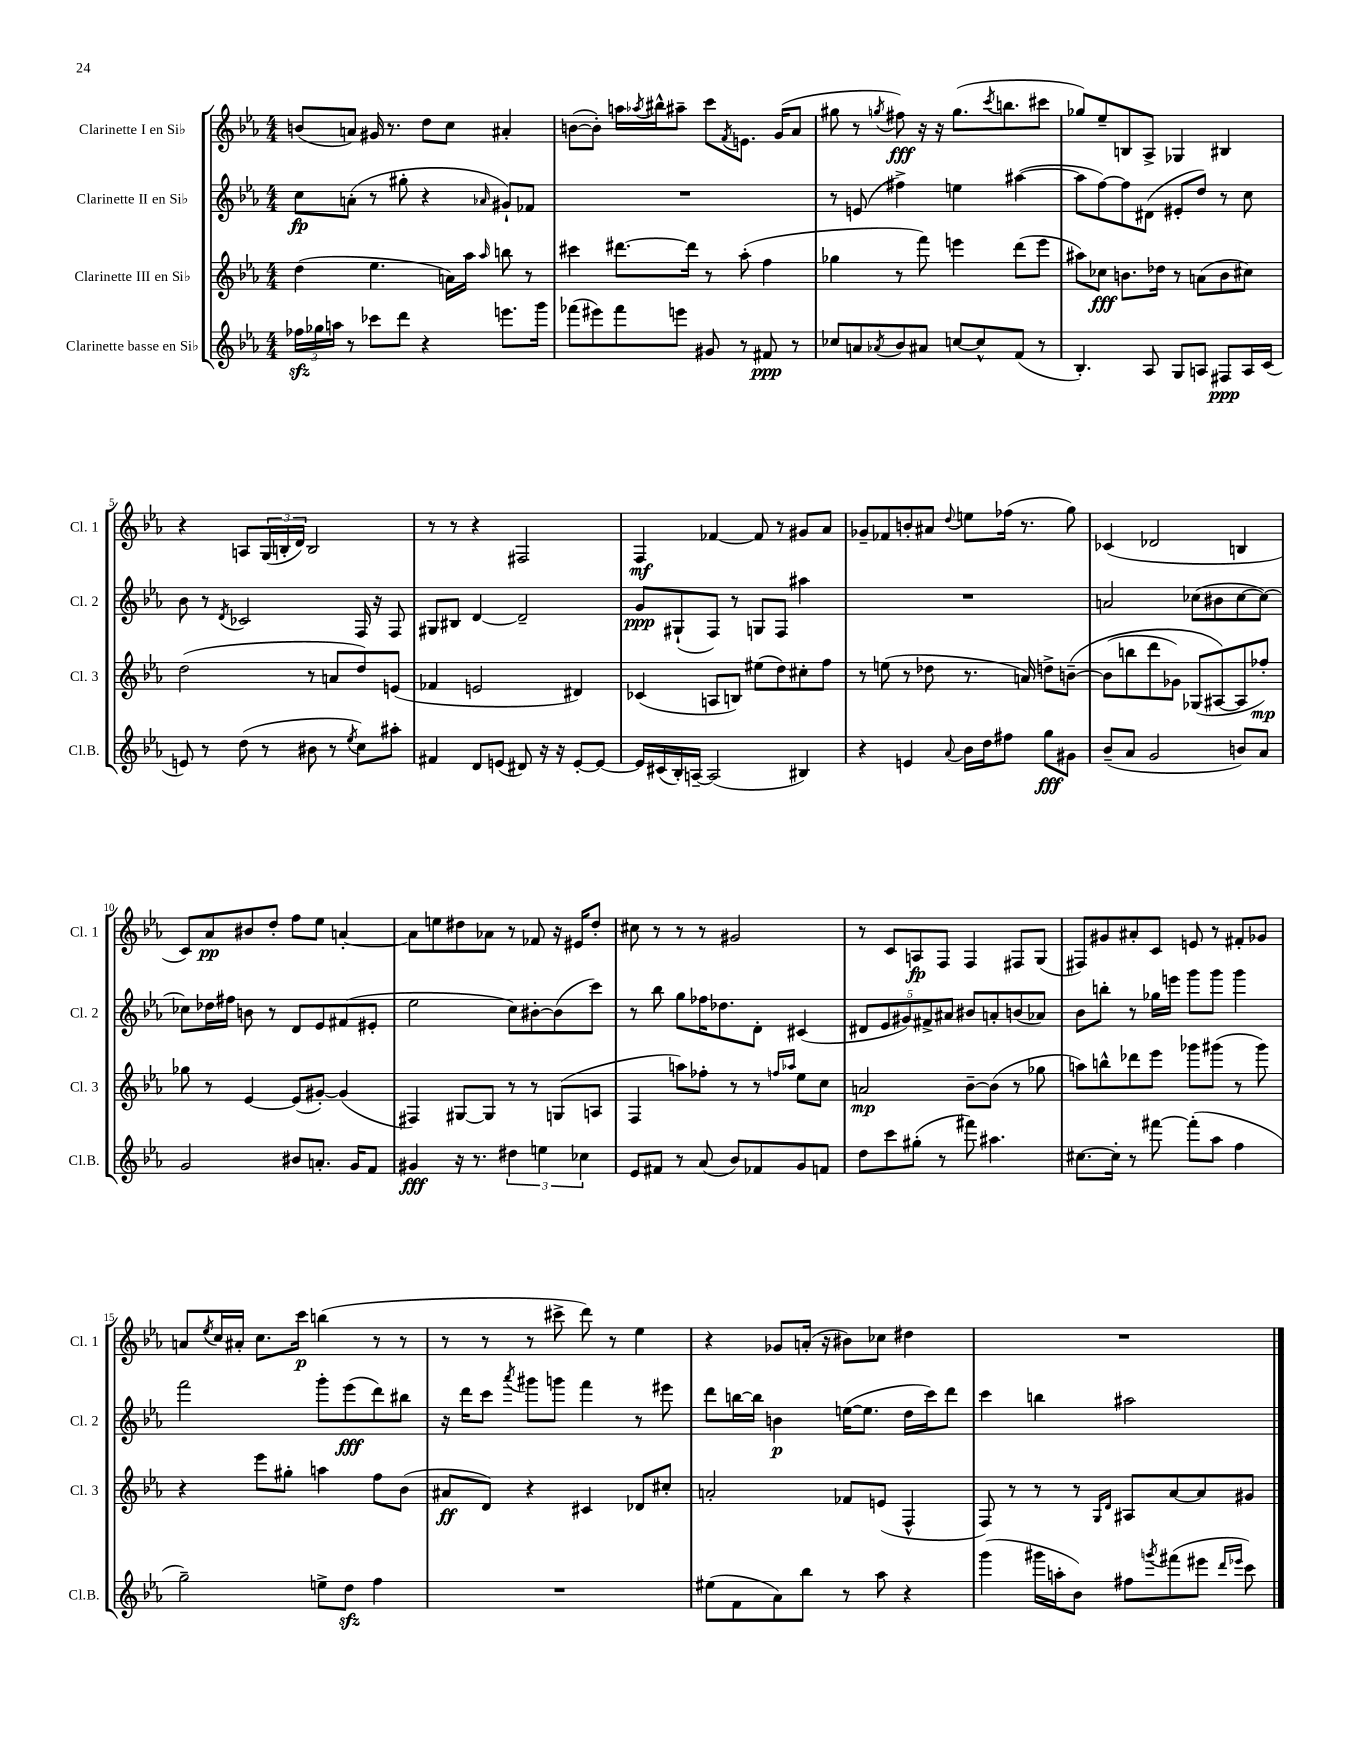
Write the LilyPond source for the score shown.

<<
\new StaffGroup <<
\new Staff = "s0" \with { instrumentName = "Clarinette I en Sib" shortInstrumentName = "Cl. 1" } {
    \clef treble \key ees \major \numericTimeSignature \time 4/4
    b'8( a'8) gis'16 r8. d''8 c''8 ais'4-. |
    b'8~( b'8-.) a''16 \acciaccatura { aes''8 } bis''16-^ ais''8-- c'''8 \acciaccatura { f'8 } e'8. g'16( aes'8 |
    gis''8 r8 \acciaccatura { g''8 } fis''8\fff) r16 r16 g''8.( \acciaccatura { c'''8 } b''8. cis'''8 |
    ges''8) ees''8-- b8 aes8-> ges4 bis4 |
    r4 a8 \tuplet 3/2 { g16( b16-. d'16) } b2 |
    r8 r8 r4 fis2 |
    f4\mf fes'4~ fes'8 r8 gis'8 aes'8 |
    ges'8-- fes'8 b'8-. ais'8 \appoggiatura { d''8 } e''8 fes''16( r8. g''8) |
    ces'4( des'2 b4 |
    c'8) aes'8\pp bis'8 d''8-. f''8 ees''8 a'4~-. |
    a'8 e''8 dis''8 aes'8 r8 fes'8 r16 eis'16 dis''8-. |
    cis''8 r8 r8 r8 gis'2 |
    r8 c'8 a8\fp f8 f4 fis8 g8( |
    fis8) gis'8 ais'8-. c'8 e'8 r8 fis'8-. ges'8 |
    a'8 \acciaccatura { ees''8 } c''16 ais'16-. c''8. c'''16\p b''4( r8 r8 |
    r8 r8 r8 cis'''8-> d'''8) r8 ees''4 |
    r4 ges'8 a'16-.( r16 bis'8) ces''8 dis''4 |
    R1 \bar "|." |
}
\new Staff = "s1" \with { instrumentName = "Clarinette II en Sib" shortInstrumentName = "Cl. 2" } {
    \clef treble \key ees \major \numericTimeSignature \time 4/4
    c''8\fp a'8-.( r8 gis''8-. r4 \grace { aes'16 } gis'8-!) fes'8 |
    R1 |
    r8 e'8( fis''4->) e''4 ais''4~( |
    ais''8 f''8~) f''8 dis'8( eis'8-. d''8) r8 c''8 |
    bes'8 r8 \acciaccatura { d'8 } ces'2 f16 r16 f8 |
    gis8 bis8 d'4~ d'2-- |
    g'8\ppp gis8-!( f8) r8 g8 f8 ais''4 |
    R1 |
    a'2 ces''8( bis'8 ces''8~ ces''8~) |
    ces''8 des''16 fis''16 b'8 r8 d'8 ees'8 fis'8( eis'8-. |
    ees''2 c''8) bis'8~-. bis'8( c'''8) |
    r8 bes''8 g''8 fes''16 des''8. d'8-. cis'4( |
    \tuplet 5/4 { dis'8 ees'8 gis'8) fis'8-> ais'8 } bis'8 a'8-. b'8( aes'8) |
    bes'8 b''8-. r8 ges''16 e'''16 g'''8 g'''8 g'''4 |
    f'''2 g'''8-. ees'''8\fff( d'''8) bis''8 |
    r16 d'''16 c'''8 \acciaccatura { aes'''8 } gis'''8 g'''8 f'''4 r8 eis'''8 |
    d'''8 b''16~ b''16 b'4\p e''16~( e''8. d''16 c'''16) d'''8 |
    c'''4 b''4 ais''2 \bar "|." |
}
\new Staff = "s2" \with { instrumentName = "Clarinette III en Sib" shortInstrumentName = "Cl. 3" } {
    \clef treble \key ees \major \numericTimeSignature \time 4/4
    d''4( ees''4. a'16) aes''16 \grace { aes''16 } b''8 r8 |
    cis'''4 dis'''8.~ dis'''16 r8 aes''8-.( f''4 |
    ges''4 r8 f'''8) e'''4 d'''8( e'''8 |
    ais''8) ces''8\fff b'8. des''16 r8 a'8( b'8 cis''8) |
    d''2( r8 a'8 d''8) e'8( |
    fes'4 e'2 dis'4) |
    ces'4( a8 b8) eis''8( d''8) cis''8-. f''8 |
    r8 e''8( r8 des''8 r8. a'16) d''8-> b'8~--\( |
    b'8( b''8 d'''8 ges'8) ges8( ais8~\) ais8 fes''8-.\mp) |
    ges''8 r8 ees'4~ ees'8( gis'8~-.) gis'4( |
    fis4) gis8~ gis8 r8 r8 g8( a8 |
    f4 a''8) fes''8-. r8 r8 \grace { f''16 aes''16 } ees''8 c''8 |
    a'2\mp bes'8~-- bes'8( r8 ges''8 |
    a''8) b''8-^ des'''8 ees'''8 ges'''8 gis'''8( r8 gis'''8) |
    r4 ees'''8 gis''8-. a''4 f''8 bes'8( |
    ais'8\ff d'8) r4 cis'4 des'8 cis''8-. |
    a'2-. fes'8 e'8( f4-^ |
    f8) r8 r8 r8 \grace { g16 d'16 } ais8 aes'8~ aes'8 gis'8 \bar "|." |
}
\new Staff = "s3" \with { instrumentName = "Clarinette basse en Sib" shortInstrumentName = "Cl.B." } {
    \clef treble \key ees \major \numericTimeSignature \time 4/4
    \tuplet 3/2 { fes''16\sfz ges''16 a''16 } r8 ces'''8 d'''8 r4 e'''8. g'''16 |
    fes'''8( eis'''8) fes'''8 e'''8 gis'8 r8 fis'8\ppp r8 |
    ces''8 a'8 \acciaccatura { aes'8 } bes'8 ais'8 c''8~ c''8-^ f'8( r8 |
    bes4.-.) aes8 g8 a8 fis8\ppp a16 c'16( |
    e'8) r8 d''8( r8 bis'8 r8 \acciaccatura { ees''8 } c''8) ais''8-. |
    fis'4 d'8 e'8( dis'8) r16 r16 e'8~-. e'8~ |
    e'16 cis'16( bes16-.) a16~-- a2( bis4) |
    r4 e'4 \appoggiatura { aes'8 } bes'16 d''16 fis''8 g''8\fff gis'8 |
    bes'8--( aes'8 g'2 b'8) aes'8 |
    g'2 bis'8 a'8.-. g'16 f'8 |
    gis'4\fff r16 r8. \tuplet 3/2 { dis''4 e''4 ces''4 } |
    ees'8 fis'8 r8 aes'8( bes'8) fes'8 g'8 f'8 |
    d''8 c'''8 gis''8-.( r8 fis'''8) ais''4. |
    cis''8.~ cis''16-. r8 fis'''8~ fis'''8-.( aes''8 f''4 |
    g''2--) e''8-> d''8\sfz f''4 |
    R1 |
    eis''8( f'8 aes'8) bes''8 r8 aes''8 r4 |
    g'''4( gis'''16 a''16-. bes'8) fis''8 \acciaccatura { g'''8 } fis'''8( eis'''8 \grace { d'''16 ees'''16 } c'''8) \bar "|." |
}
>>
>>
